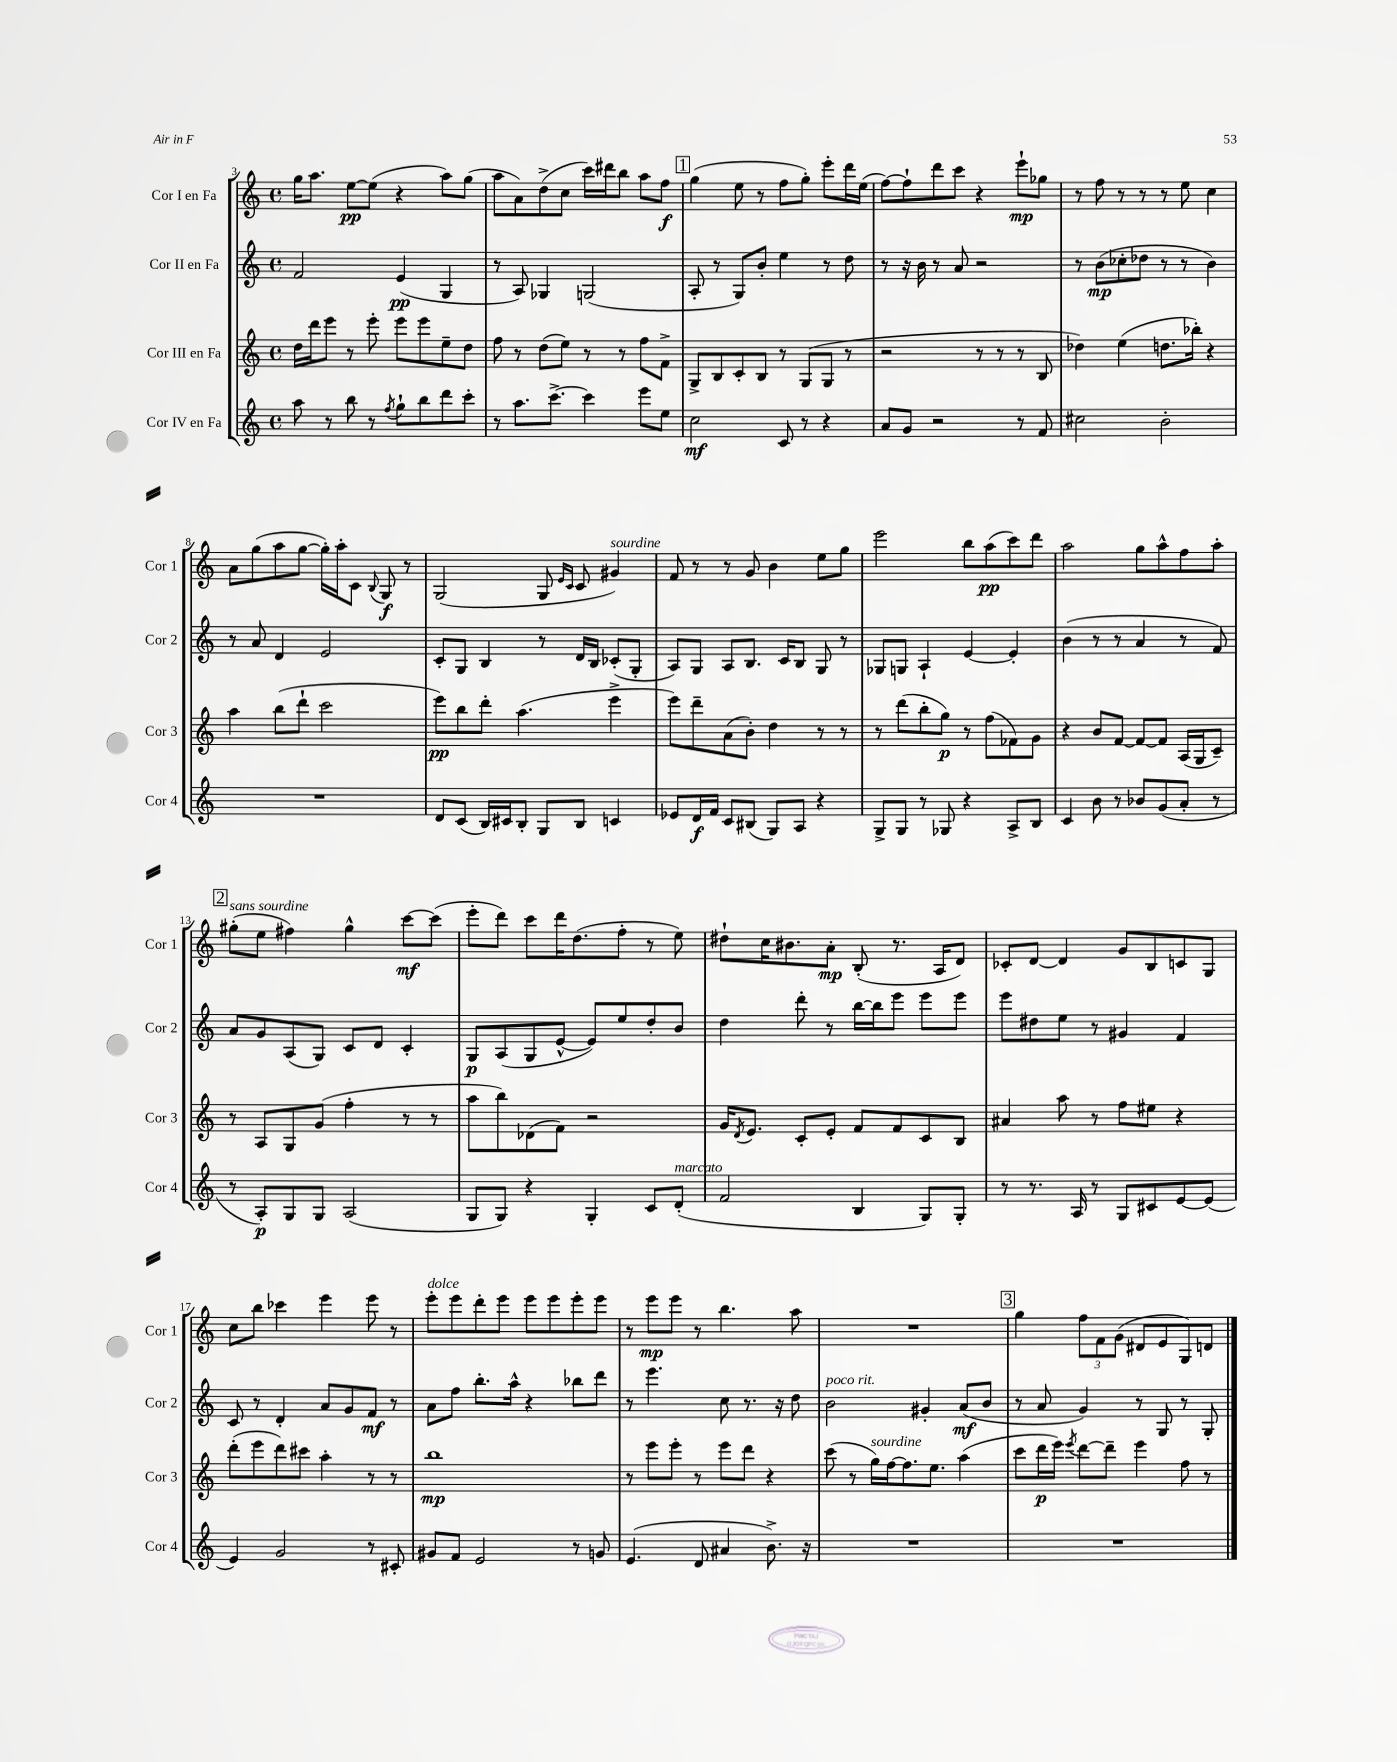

**kern	**dynam	**kern	**dynam	**kern	**dynam	**kern	**dynam
*part4	*part4	*part3	*part3	*part2	*part2	*part1	*part1
*staff4	*staff4	*staff3	*staff3	*staff2	*staff2	*staff1	*staff1
*I"Cor IV en Fa	*	*I"Cor III en Fa	*	*I"Cor II en Fa	*	*I"Cor I en Fa	*
*I'Cor 4	*	*I'Cor 3	*	*I'Cor 2	*	*I'Cor 1	*
*clefG2	*	*clefG2	*	*clefG2	*	*clefG2	*
*k[]	*	*k[]	*	*k[]	*	*k[]	*
*M4/4	*	*M4/4	*	*M4/4	*	*M4/4	*
*met(c)	*	*met(c)	*	*met(c)	*	*met(c)	*
=3	=3	=3	=3	=3	=3	=3	=3
8aa\	.	16dd\LL	.	2f/	.	16gg\KL	.
.	.	16ddd\J	.	.	.	8.aa\J	.
8r	.	8eee\J	.	.	.	.	.
8bb\	.	8r	.	.	.	[8ee\L	pp
8r	.	8eee'\	.	.	.	(8ee\J]	.
8qff/	.	.	.	.	.	.	.
8gg`\L	.	8eee\L	.	(4e/	pp	4r	.
8bb\	.	8eee\	.	.	.	.	.
8ddd\	.	8ee~\	.	4G/	.	8aa\L)	.
8ccc'\J	.	8dd\J	.	.	.	(8gg\J	.
=4	=4	=4	=4	=4	=4	=4	=4
8r	.	8ff\	.	8r	.	8aa\L	.
8.aa\L	.	8r	.	8A/)	.	8a\)	.
.	.	(8dd\L	.	4G-X/	.	(8dd^\	.
[8.ccc^\J	.	.	.	.	.	.	.
.	.	8ee\J)	.	.	.	8cc\J	.
4ccc\]	.	8r	.	(2Gn/	.	16ccc\LL)	.
.	.	.	.	.	.	16ddd#X\J	.
.	.	8r	.	.	.	8bb\J	.
8eee\L	.	8ff\L	.	.	.	8aa\L	.
8ee\J	.	8f^\J	.	.	.	8ff\J	f
!!LO:REH:place=s1:t=1
=5	=5	=5	=5	=5	=5	=5	=5
2cc\	mf	8G^/L	.	8A'/	.	(4gg\	.
.	.	8B/	.	8r	.	.	.
.	.	8c'/	.	8G/L)	.	8ee\	.
.	.	8B/J	.	8b'/J	.	8r	.
8c/	.	8r	.	4ee\	.	8ff\L	.
8r	.	(8G/L	.	.	.	8gg'\J)	.
4r	.	8G/J	.	8r	.	8eee'\L	.
.	.	8r	.	8dd\	.	16ddd\L	.
.	.	.	.	.	.	(16ee\JJ	.
=6	=6	=6	=6	=6	=6	=6	=6
8a/L	.	2r	.	8r	.	[8ff\L)	.
8g/J	.	.	.	16r	.	8ff`\]	.
.	.	.	.	16b\	.	.	.
2r	.	.	.	8r	.	8ddd\	.
.	.	.	.	8a/	.	8ccc\J	.
.	.	8r	.	2r	.	4r	.
.	.	8r	.	.	.	.	.
8r	.	8r	.	.	.	8eee`\L	mp
8f/	.	8B/	.	.	.	8gg-X\J	.
=7	=7	=7	=7	=7	=7	=7	=7
2cc#X\	.	4dd-X\)	.	8r	.	8r	.
.	.	.	.	(8b\L	mp	8ff\	.
.	.	(4ee\	.	8cc-X'\	.	8r	.
.	.	.	.	8dd-X\J	.	8r	.
2b'\	.	8.ddn\L	.	8r	.	8r	.
.	.	.	.	8r	.	8ee\	.
.	.	16bb-X'\Jk)	.	.	.	.	.
.	.	4r	.	4b\)	.	4cc\	.
!!LO:LB:g=z
=8	=8	=8	=8	=8	=8	=8	=8
1r	.	4aa\	.	8r	.	8a\L	.
.	.	.	.	8a/	.	(8gg\	.
.	.	(8bb\L	.	4d/	.	8aa\	.
.	.	8ddd`\J	.	.	.	[8gg\J	.
.	.	2ccc\	.	2e/	.	16gg'\LL])	.
.	.	.	.	.	.	16aa'\J	.
.	.	.	.	.	.	8c\J	.
.	.	.	.	.	.	8qqB/	.
.	.	.	.	.	.	8G/	f
.	.	.	.	.	.	8r	.
=9	=9	=9	=9	=9	=9	=9	=9
8d/L	.	8eee\L)	pp	8c'/L	.	(2G/	.
(8c/J	.	8bb\	.	8G/J	.	.	.
16B/LL)	.	8ddd'\J	.	4B/	.	.	.
16c#X/J	.	.	.	.	.	.	.
8B'/J	.	(4.aa\	.	.	.	.	.
8G/L	.	.	.	8r	.	8G/	.
.	.	.	.	.	.	16qqe/LL	.
.	.	.	.	.	.	16qqc/JJ	.
8B/J	.	.	.	16d/LL	.	8c/	.
.	.	.	.	16B/JJ	.	.	.
!	!	!	!	!	!	!LO:TX:a:i:t=sourdine	!
4cn/	.	4eee^\	.	(8c-X'/L	.	4g#X/)	.
.	.	.	.	8G'/J	.	.	.
=10	=10	=10	=10	=10	=10	=10	=10
8e-X/L	.	8eee\L)	.	8A/L)	.	8f/	.
16d/L	f	8ddd~\	.	8G/J	.	8r	.
16f/JJ	.	.	.	.	.	.	.
8c/L	.	(8a\	.	8A/L	.	8r	.
(8B#X/J	.	8b'\J)	.	8.B/J	.	8g/	.
8G/L)	.	4dd\	.	.	.	4b\	.
.	.	.	.	16c/KL	.	.	.
8A/J	.	.	.	8B/J	.	.	.
4r	.	8r	.	8G/	.	8ee\L	.
.	.	8r	.	8r	.	8gg\J	.
=11	=11	=11	=11	=11	=11	=11	=11
8G^/L	.	8r	.	8G-X/L	.	2eee\	.
8G/J	.	(8ddd\L	.	8Gn/J	.	.	.
8r	.	8bb'\	.	4A`/	.	.	.
8G-X/	.	8gg\J)	p	.	.	.	.
4r	.	8r	.	[4e/	.	8bb\L	.
.	.	(8ff\L	.	.	.	(8aa\	pp
8A^/L	.	8f-X\)	.	4e'/]	.	8ccc\)	.
8B/J	.	8g\J	.	.	.	8ddd\J	.
=12	=12	=12	=12	=12	=12	=12	=12
4c/	.	4r	.	(4b\	.	2aa\	.
8b\	.	8b/L	.	8r	.	.	.
8r	.	[8f/J	.	8r	.	.	.
8b-X/L	.	8f/L_	.	4a/	.	8gg\L	.
(8g/	.	8f/J]	.	.	.	8aa^^\	.
8a'/J	.	(16A/LL	.	8r	.	8ff\	.
.	.	16G/J	.	.	.	.	.
8r	.	8c~/J)	.	8f/)	.	8aa'\J	.
!!LO:LB:g=z
!!LO:REH:place=s1:t=2
=13	=13	=13	=13	=13	=13	=13	=13
!	!	!	!	!	!	!LO:TX:a:i:t=sans sourdine	!
8r	.	8r	.	8a/L	.	(8gg#X'\L	.
8A'/L)	p	8A/L	.	8g/	.	8ee\J	.
8G/	.	8G/	.	(8A/	.	4ff#X\)	.
8G/J	.	(8g/J	.	8G/J)	.	.	.
(2A/	.	4ff'\	.	8c/L	.	4gg#^^\	.
.	.	.	.	8d/J	.	.	.
.	.	8r	.	4c'/	.	[8ccc\L	mf
.	.	8r	.	.	.	(8ccc\J]	.
=14	=14	=14	=14	=14	=14	=14	=14
8G/L	.	8aa\L	.	8G/L	p	8eee'\L	.
8G/J)	.	8bb\)	.	(8A/	.	8ddd\J)	.
4r	.	(8d-X\	.	8G/	.	8ccc\L	.
.	.	8f\J)	.	[8e^^/J	.	16ddd\K	.
.	.	.	.	.	.	(8.dd\	.
4G'/	.	2r	.	8e/L])	.	.	.
.	.	.	.	8ee/	.	8ff'\J	.
8c/L	.	.	.	8dd'/	.	8r	.
!LO:TX:a:i:t=marcato	!	!	!	!	!	!	!
(8d'/J	.	.	.	8b/J	.	8ee\)	.
=15	=15	=15	=15	=15	=15	=15	=15
2f/	.	16g/KL	.	4dd\	.	8dd#X`\L	.
.	.	8qd/	.	.	.	.	.
.	.	8.e/J	.	.	.	.	.
.	.	.	.	.	.	16cc\K	.
.	.	.	.	.	.	8.b#X\	.
.	.	8c'/L	.	8ddd'\	.	.	.
.	.	8e'/J	.	8r	.	8a'\J	mp
4B/	.	8f/L	.	[16bb\LL	.	(8B'/	.
.	.	.	.	16bb\J]	.	.	.
.	.	8f/	.	8eee\J	.	8.r	.
8G/L)	.	8c/	.	8eee\L	.	.	.
.	.	.	.	.	.	16A/KL	.
8G'/J	.	8B/J	.	8eee\J	.	8d/J)	.
=16	=16	=16	=16	=16	=16	=16	=16
8r	.	4a#X/	.	8eee\L	.	8c-X'/L	.
8.r	.	.	.	8dd#X\	.	[8d/J	.
.	.	8aa\	.	8ee\J	.	4d/]	.
16A/	.	.	.	.	.	.	.
8r	.	8r	.	8r	.	.	.
8G/L	.	8ff\L	.	4g#X/	.	8g/L	.
8c#X/	.	8ee#X\J	.	.	.	8B/	.
[8e/	.	4r	.	4f/	.	8cn/	.
(8e/J]	.	.	.	.	.	8G/J	.
!!LO:LB:g=z
=17	=17	=17	=17	=17	=17	=17	=17
4e/)	.	(8ddd'\L	.	8c/	.	8cc\L	.
.	.	8eee\	.	8r	.	8bb\J	.
2g/	.	8ddd\)	.	4d'/	.	4ccc-X\	.
.	.	8ccc#X\J	.	.	.	.	.
.	.	4aa'\	.	8a/L	.	4eee\	.
.	.	.	.	8g/	.	.	.
8r	.	8r	.	8f/J	mf	8eee\	.
8c#X'/	.	8r	.	8r	.	8r	.
=18	=18	=18	=18	=18	=18	=18	=18
!	!	!	!	!	!	!LO:TX:a:i:t=dolce	!
8g#X/L	.	1bb	mp	8a\L	.	8eee'\L	.
8f/J	.	.	.	8ff\J	.	8eee\	.
2e/	.	.	.	8.bb'\L	.	8ddd'\	.
.	.	.	.	.	.	8eee\J	.
.	.	.	.	16aa^^\Jk	.	.	.
.	.	.	.	4r	.	8eee\L	.
.	.	.	.	.	.	8eee\	.
8r	.	.	.	8bb-X\L	.	8eee'\	.
8gn/	.	.	.	8ddd\J	.	8eee\J	.
=19	=19	=19	=19	=19	=19	=19	=19
(4.e/	.	8r	.	8r	.	8r	.
.	.	8eee\L	.	4.eee\	.	8eee\L	mp
.	.	8eee'\J	.	.	.	8eee\J	.
8d/	.	8r	.	.	.	8r	.
4a#X/	.	8eee\L	.	8cc\	.	4.bb\	.
.	.	8ddd\J	.	8.r	.	.	.
8.b^\)	.	4r	.	.	.	.	.
.	.	.	.	16r	.	.	.
.	.	.	.	8dd\	.	8aa\	.
16r	.	.	.	.	.	.	.
=20	=20	=20	=20	=20	=20	=20	=20
!	!	!	!	!LO:TX:a:i:t=poco rit.	!	!	!
1r	.	(8ccc\	.	2b\	.	1r	.
.	.	8r	.	.	.	.	.
!	!	!LO:TX:a:i:t=sourdine	!	!	!	!	!
.	.	16gg\LL)	.	.	.	.	.
.	.	[16ff\J	.	.	.	.	.
.	.	8.ff\]	.	.	.	.	.
.	.	.	.	4g#X'/	.	.	.
.	.	8.ee\J	.	.	.	.	.
.	.	(4aa\	.	(8a/L	mf	.	.
.	.	.	.	8b/J	.	.	.
!!LO:REH:place=s1:t=3
=21	=21	=21	=21	=21	=21	=21	=21
1r	.	8ccc\L	.	8r	.	4gg\	.
.	.	16ddd\L	p	8a/	.	.	.
.	.	16eee\JJ)	.	.	.	.	.
.	.	8qeee/	.	.	.	.	.
.	.	[8ddd\L	.	4g/)	.	12ff\L	.
.	.	.	.	.	.	12f\	.
.	.	8ddd~\J]	.	.	.	.	.
.	.	.	.	.	.	(12g\J	.
.	.	4eee\	.	8r	.	8d#X/L	.
.	.	.	.	8G/	.	8e/	.
.	.	8ff\	.	8r	.	8G/)	.
.	.	8r	.	8G'/	.	8dn/J	.
==	==	==	==	==	==	==	==
*-	*-	*-	*-	*-	*-	*-	*-
